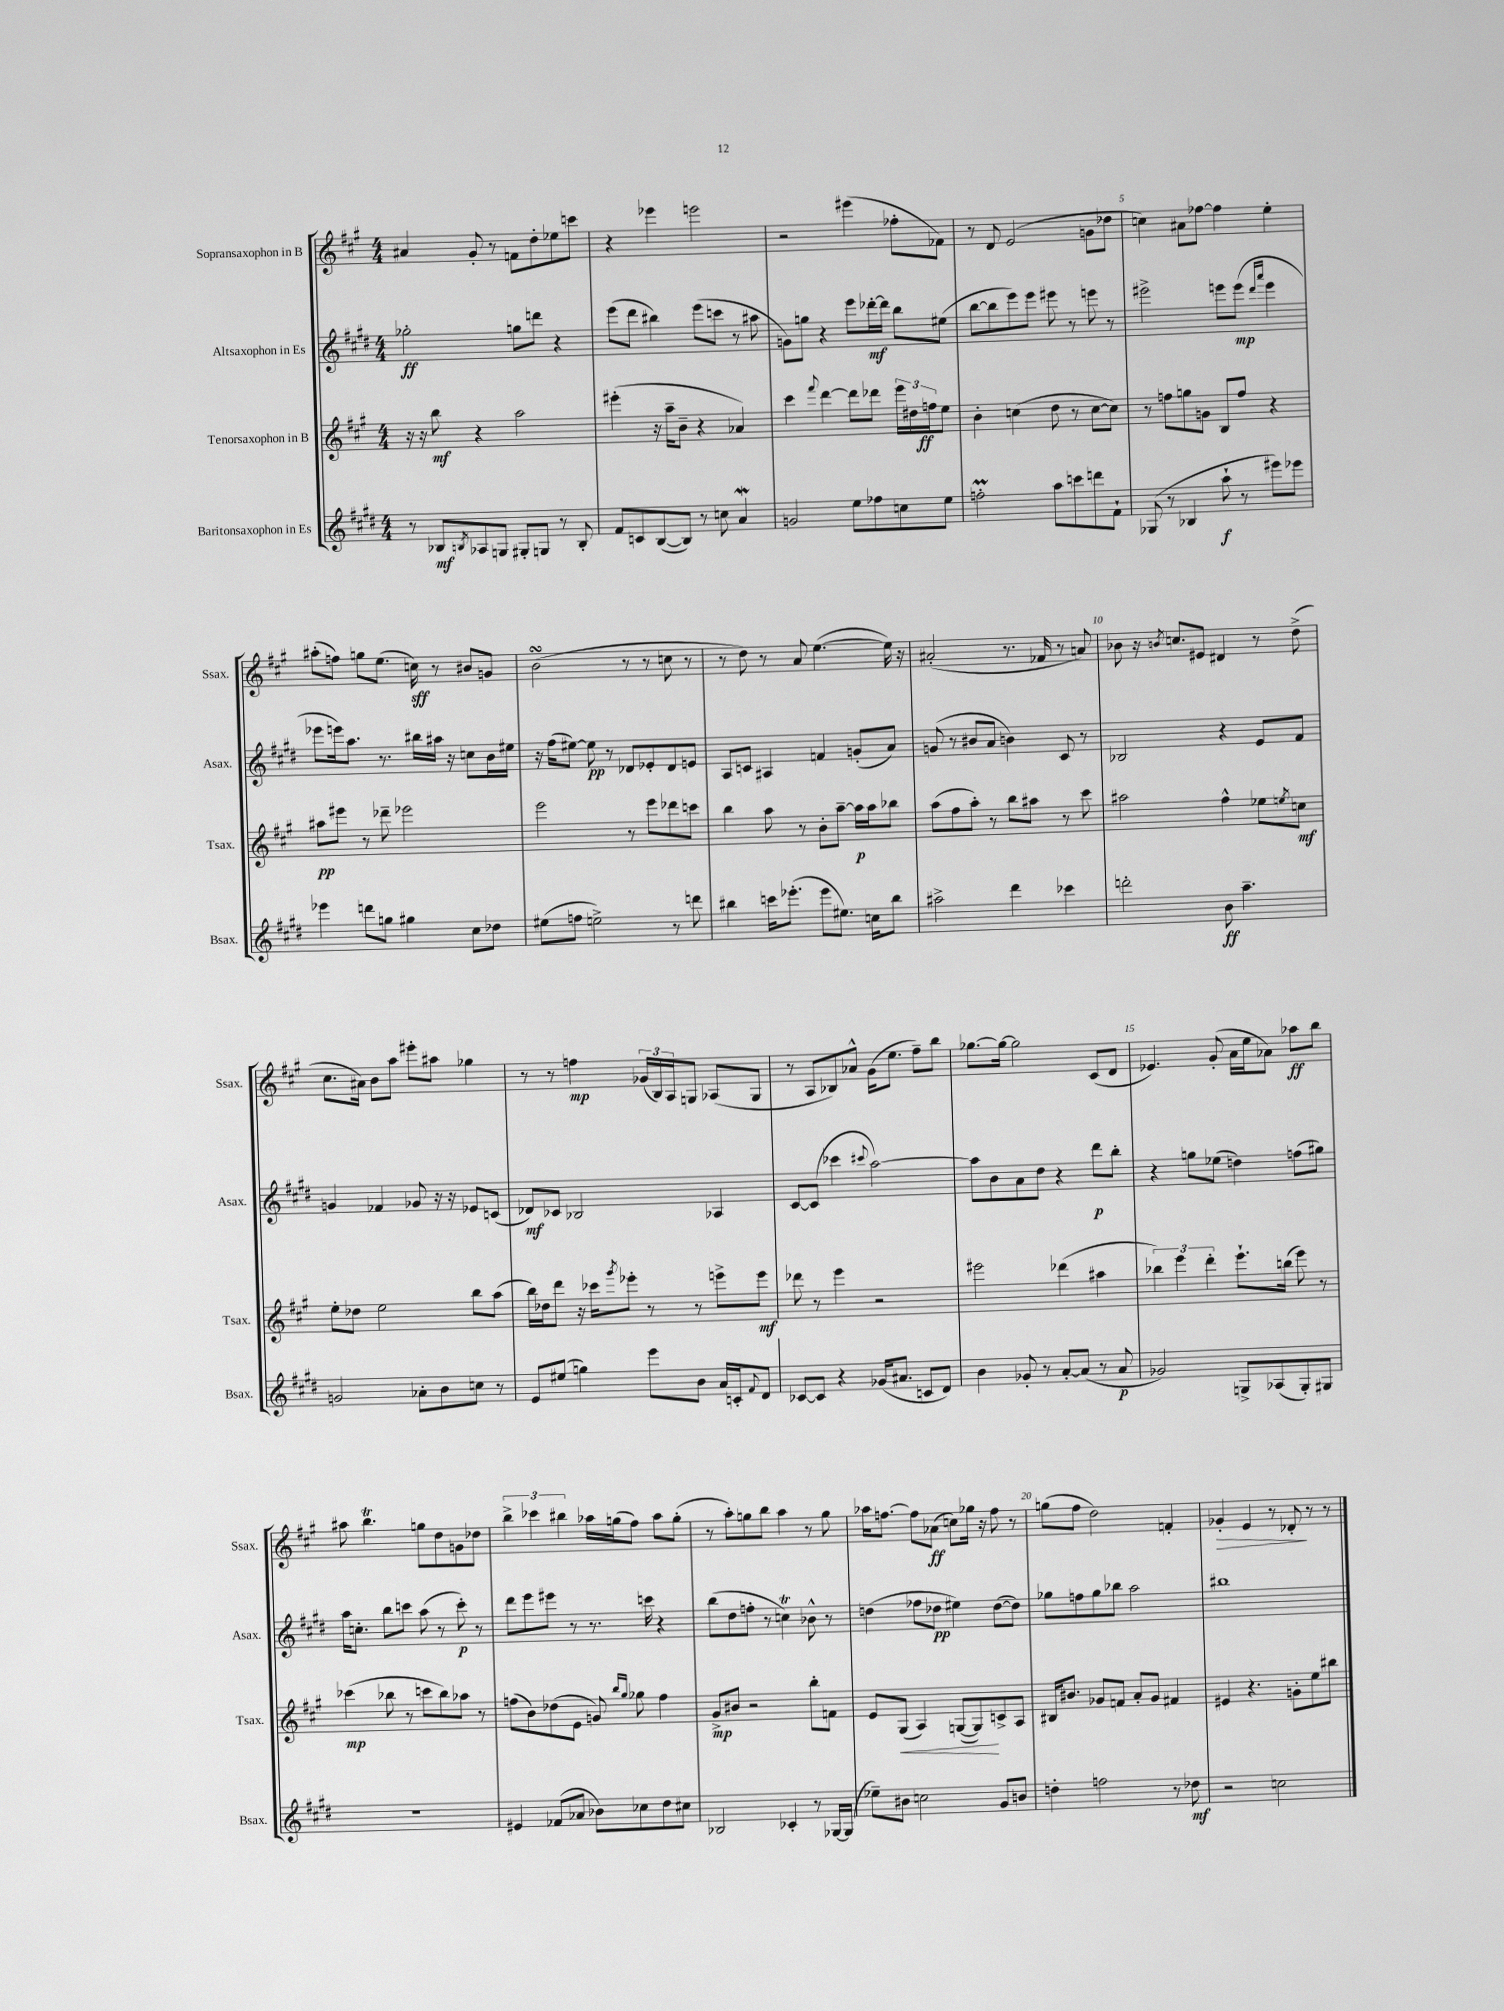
<<
\new StaffGroup <<
\new Staff = "s0" \with { instrumentName = "Sopransaxophon in B" shortInstrumentName = "Ssax." } {
    \clef treble \key a \major \numericTimeSignature \time 4/4
    ais'4 gis'8-. r8 f'8 d''8-. ees''8 c'''8 |
    r4 ees'''4 e'''2 |
    r2 eis'''4( fes''8-. fes'8) |
    r8 d'8 e'2( g'8 des''8 |
    c''4) ais'8 fes''8~ fes''4 e''4-. |
    ais''8-.( f''8) g''8 e''8.( c''16\sff) r8 bis'8 g'8 |
    b'2\turn( r8 r8 c''8 r8 |
    r8 d''8) r8 a'8 e''4.~( e''16) r16 |
    ais'2-.( r8. fes'16 r8 a'8) |
    bes'8 r16 \acciaccatura { b'8 } c''8. eis'8 dis'4 r8 d''8->( |
    cis''8. ais'16) b'8 a''8 eis'''8-. ais''8 ges''4 |
    r8 r8 f''4\mp \tuplet 3/2 { ges'16( b16) a16 } g8 aes8( g8 |
    r8 a8 bes8) aes'8-^ gis'16( e''8. fis''8--) b''8 |
    ges''8.~ ges''16~ ges''2 cis'8( d'8 |
    ees'4.) gis'8-.( a'16 e''16 aes'8) aes''8\ff b''8 |
    ais''8 b''4.\trill g''8 d''8 g'8 des''8 |
    \tuplet 3/2 { b''4-> ces'''4 bis''4 } aes''16 g''16( fis''8) aes''8 g''8-.( |
    r8 a''8-.) g''8 b''8 a''4 r8 g''8 |
    aes''16 f''8.~ f''8 aes'8\ff( c''8) ges''16 r16 f''8 r8 |
    g''8( fis''8 d''2) f'4-. |
    ges'4-.\> e'4 r8 des'8-.\! r8 r8 \bar "|." |
}
\new Staff = "s1" \with { instrumentName = "Altsaxophon in Es" shortInstrumentName = "Asax." } {
    \clef treble \key e \major \numericTimeSignature \time 4/4
    ges''2-.\ff g''8 d'''8 r4 |
    e'''8( dis'''8 bis''4) e'''8( c'''8 r8 ais''8 |
    g'8) g''8 r4 e'''8 des'''16~-.\mf des'''16 b''8 eis''8( |
    b''8~ b''8 e'''8) e'''8 eis'''8 r8 e'''8 r8 |
    eis'''2-> e'''8 e'''8\mp( \grace { dis'''16 a'''16 } e'''4 |
    ees'''8 e'''16) a''8. r8. bis''16 ais''16 r16 c''8 b'16 eis''16 |
    r16 fis''16( eis''8~) eis''8\pp r8 des'8 ees'8-. des'8 e'8 |
    a8 c'8 ais4 f'4 g'8-.( a'8) |
    g'8( r8 bis'8 a'8 b'4) cis'8 r8 |
    bes2 r4 e'8 fis'8 |
    g'4 fes'4 ges'8 r16 r16 ees'8 c'8( |
    des'8\mf) ces'8 bes2 aes4 |
    cis'8~ cis'8( ces'''4 \appoggiatura { cis'''8 } a''2~) |
    a''8 b'8 a'8 dis''8 r4 dis'''8\p b''8-. |
    r4 g''8 ees''8( d''4) f''8( gis''8) |
    a''16 c''8.-. b''8 c'''8 a''8( r8 c'''8-.\p) r8 |
    dis'''8 e'''8 eis'''8 r8 r8. c'''16 r4 |
    b''8( dis''8 f''8-. r8 c''4\trill) bes'8-^ r8 |
    d''4( fes''8 des''8\pp eis''4) des''8~( des''8) |
    ges''8 f''8 ges''8 bes''8 a''2 |
    bis''1 \bar "|." |
}
\new Staff = "s2" \with { instrumentName = "Tenorsaxophon in B" shortInstrumentName = "Tsax." } {
    \clef treble \key a \major \numericTimeSignature \time 4/4
    r16 r16 b''8\mf r4 a''2 |
    eis'''4-.( r16 a''16-- b'8-- r4 aes'4) |
    cis'''4 \appoggiatura { fis'''8 } d'''4~ d'''8 des'''8 \tuplet 3/2 { e'''16 dis''16 f''16\ff } e''8 |
    b'4-. c''4( d''8 r8 c''8~ c''8) |
    r8 f''8 g''8 g'8 b8 f''8 r4 |
    ais''8\pp eis'''8 r8 des'''8-- ees'''2 |
    e'''2 r8 e'''8 des'''8 c'''8 |
    b''4 a''8 r8 b'8-. a''8~-- a''16\p a''16 bes''8 |
    a''8( fis''8 a''8-.) r8 b''8 ais''8 r8 cis'''8 |
    ais''2 fis''4-^ ees''8 \acciaccatura { e''8 } c''8\mf |
    e''8-. des''8 e''2 b''8 a''8( |
    b''16) des''16 d'''8 r16 ces'''16 \acciaccatura { gis'''8 } ees'''8-. r8 r8 e'''8-> e'''8\mf |
    des'''8 r8 e'''4 r2 |
    eis'''2 des'''4( ais''4 |
    \tuplet 3/2 { bes''4) e'''4 d'''4-. } e'''8.-! b''16( e'''8) r8 |
    ces'''4\mp( bes''8 r8 c'''8 bes''8) aes''8 r8 |
    f''8( b'8) des''8( e'8 g'8) \grace { b''16 gis''16 } ges''8 f''4 |
    gis'8->\mp bis'8 r2 b''8-. f'8 |
    e'8 gis8\<( a4) g8~( g8\!) c'8-> a8 |
    bis16 bis'8. ges'8 f'8 a'8-. ges'8 fis'4 |
    eis'4 r4. g'8-. e''8 bis''8 \bar "|." |
}
\new Staff = "s3" \with { instrumentName = "Baritonsaxophon in Es" shortInstrumentName = "Bsax." } {
    \clef treble \key e \major \numericTimeSignature \time 4/4
    r8 bes8\mf \acciaccatura { b8 } aes8 g8 gis8-. g8 r8 b8-. |
    fis'8 c'8 b8~( b8) r8 c''8 a'4\mordent |
    g'2 e''8 fes''8 c''8 e''8 |
    f''2-.\prall a''8 c'''8 d'''8 fis'8-! |
    ges8( r8 bes4 a''8-!\f r8 eis'''8) ees'''8 |
    ees'''4 d'''8 g''8 gis''4 cis''8 des''8 |
    eis''8( f''8 e''2->) r8 d'''8 |
    bis''4 c'''16 ees'''8.-.( ees'''8 eis''8.) c''16 bis''8 |
    ais''2-> dis'''4 ces'''4 |
    d'''2-. b'8\ff a''4.-- |
    g'2 aes'8-. b'8 c''8 r8 |
    e'8 eis''8( g''4) e'''8 b'8 a'16 c'16-. \appoggiatura { fis'8 } dis'8 |
    ces'8~ ces'8 r4 ges'16( ais'8. c'8 dis'8) |
    b'4 ges'8-. r8 a'8~-. a'8( r8 a'8\p |
    ges'2) g8-> aes8( g8-.) gis8 |
    R1 |
    eis'4 fes'8( aes'8 bes'8) ces''8 dis''8 cis''8 |
    bes2 ces'4-. r8 ges16~ ges16( |
    ees''8--) bis'8 c''2 gis'8 b'8 |
    d''4-. f''2 r8 des''8\mf |
    r2 c''2 \bar "|." |
}
>>
>>
\layout { \context { \Score \override BarNumber.break-visibility = ##(#f #t #t) barNumberVisibility = #(every-nth-bar-number-visible 5) } }
